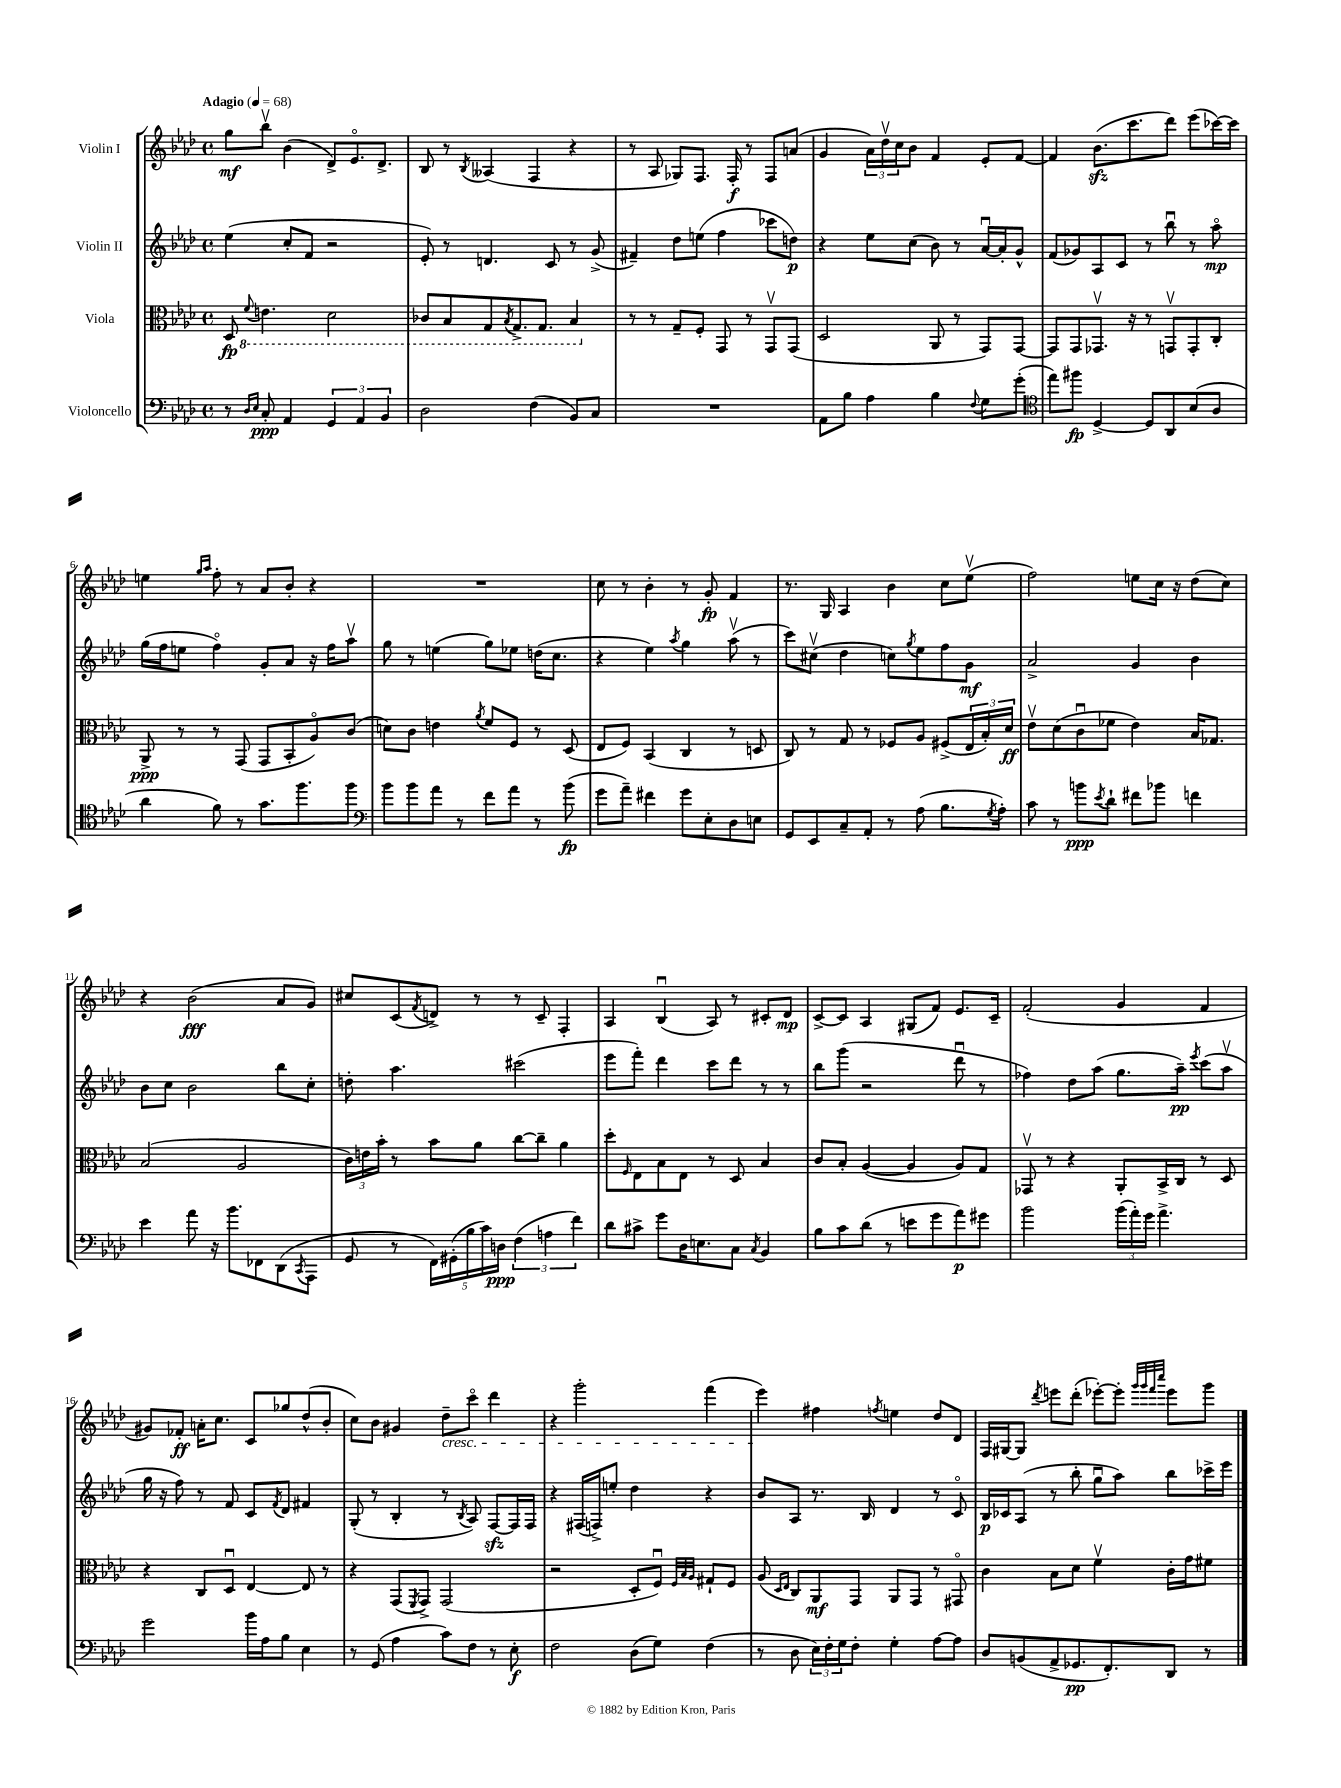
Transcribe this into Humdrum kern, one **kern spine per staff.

**kern	**kern	**kern	**kern
*staff4	*staff3	*staff2	*staff1
*clefF4	*clefC3	*clefG2	*clefG2
*k[b-e-a-d-]	*k[b-e-a-d-]	*k[b-e-a-d-]	*k[b-e-a-d-]
*M4/4	*M4/4	*M4/4	*M4/4
*met(c)	*met(c)	*met(c)	*met(c)
*MM68	*MM68	*MM68	*MM68
8r	8D-	(4ee-	8gg
16qqD-	.	.	.
16qqE-	8qqF	.	.
8C'	4.E	.	8bb-v
4AA-	.	8cc'	(4b-
.	.	8f	.
6GG	2D-	2r	8d-^)
.	.	.	8.e-o
6AA-	.	.	.
.	.	.	8.d-^
6BB-	.	.	.
=	=	=	=
2D-	8C-	8e-')	8B-
.	8BB-	8r	8r
.	.	.	8qB-
.	8GG	4.d	(4A--
.	8qBB-	.	.
.	8.GG^	.	.
(4F	.	.	4F
.	8.GG	.	.
.	.	8c	.
8BB-)	4BB-	8r	4r
8C	.	(8g^	.
=	=	=	=
1r	8r	4f#~)	8r
.	8r	.	8A-
.	8G~	8dd-	8G-)
.	8F'	(8ee	8.F
.	8GG	4ff	.
.	.	.	16F'
.	8r	.	8r
.	8GGv	8ccc-	8F
.	(8GG	8dd)	(8a
=	=	=	=
8AA-	2D-	4r	4g
8B-	.	.	.
4A-	.	8ee-	24a-)
.	.	.	24dd-v
.	.	.	24cc
.	.	(8cc	8b-
4B-	8AA-	8b-)	4f
.	8r	8r	.
8qqF	.	.	.
8G	8GG)	[16a-u	8e-'
.	.	16a-']	.
(8g'	[8GG	8g^^	[8f
=	=	=	=
*clefC4	*	*	*
8ee-)	8GG]	(8f	4f]
8ff#	8GG	8g-)	.
[4D-^	8.GG-v	8A-	(8.b-
.	.	8c	.
.	16r	.	8.ccc
8D-]	8r	8r	.
8AA-	8GGv	8bb-u	8ddd-)
(8B-	8GG'	8r	(8eee-
8A-	8C'	8aa-o	[16ccc-)
.	.	.	16ccc-]
=	=	=	=
4a-	8AA-^	(16gg	4ee
.	.	16ff	.
.	8r	8ee	.
.	.	.	16qqgg
.	.	.	16qqaa-
8f)	8r	4ffo)	8ff'
8r	(8GG	.	8r
8.g	8GG	8g'	8a-
.	8BB-'	8a-	8b-'
8.ff	.	.	.
.	8A-o)	16r	4r
.	.	16ff	.
8ff	(8c	8aa-v	.
=	=	=	=
*clefF4	*	*	*
8b-	8d)	8gg	1r
8b-	8c	8r	.
8a-	4e	(4ee	.
8r	.	.	.
.	8qa-	.	.
8f	8f	8gg)	.
8a-	8F	8ee-	.
8r	8r	(16dd	.
.	.	8.cc	.
(8b-	(8D-	.	.
=	=	=	=
8g	8E-	4r	8cc
8a-~)	8F)	.	8r
4f#	(4BB-	4ee-)	4b-'
.	.	8qaa-	.
8g	4C	4gg	8r
8E-'	.	.	8g'
8D-	8r	(8aa-v	4f
8E	8D	8r	.
=	=	=	=
8GG	8C)	8ccc)	8.r
8EE-	8r	(8cc#v	.
.	.	.	16G
8C~	8G	4dd-	4A-
8AA-'	8r	.	.
8r	8F-	8cc)	4b-
.	.	8qgg	.
(8A-	8A-	8ee-	.
8.B-	(8F#^	8ff	8cc
.	24E-	8g	(8ee-v
.	24B-')	.	.
8qG	.	.	.
16A-')	.	.	.
.	24d-	.	.
=	=	=	=
8c	8e-v	2a-^	2ff)
8r	(8d-	.	.
8b	8cu	.	.
8qe-	.	.	.
8d-`	8f-	.	.
8f#	4e-)	4g	8ee
8b-	.	.	16cc
.	.	.	16r
4f	16B-	4b-	(8dd-
.	8.G-	.	.
.	.	.	8cc)
=	=	=	=
4e-	(2B-	8b-	4r
.	.	8cc	.
8a-	.	2b-	(2b-
16r	.	.	.
8.b-	.	.	.
.	2A-	.	.
8FF-	.	.	.
(8DD-	.	8bb-	8a-
8qCC	.	.	.
8AAA-	.	8cc'	8g)
=	=	=	=
8GG	24c)	8dd'	8cc#
.	24e	.	.
.	24b-'	.	.
8r	8r	4.aa-	(8c
.	.	.	8qf
20FF)	8b-	.	8d^)
(20GG#'	.	.	.
20B-	.	.	.
.	8a-	.	8r
20c)	.	.	.
20D	.	.	.
(6F	[8cc	(2ccc#	8r
.	8cc~]	.	8c~
6A	.	.	.
.	4a-	.	4F'
6f)	.	.	.
=	=	=	=
8d-	8dd-'	8eee-	4A-
.	16qqF	.	.
8c#^	8E-	8fff')	.
8g	8B-	4ddd-	(4B-u
16D-	8E-	.	.
8.E	.	.	.
.	8r	8ccc	8A-)
8C	8D-	8ddd-	8r
8qC	.	.	.
4BB-	4B-	8r	8c#'
.	.	8r	8d-
=	=	=	=
8B-	8c	8bb-	[8c^
8c	8B-'	(8ggg	8c]
(8d-	([4A-	2r	4A-
8r	.	.	.
8e	4A-]	.	(8G#
8g	.	.	8f)
8a-)	8A-)	8ddd-u	8.e-
8g#	8G	8r	.
.	.	.	16c~
=	=	=	=
2b-	8GG-v	4ff-)	(2f'
.	8r	.	.
.	4r	8dd-	.
.	.	(8aa-	.
(24b-	8AA-'	8.gg	4g
24a-')	.	.	.
24g	.	.	.
4.a-^	16BB-^	.	.
.	16C	16aa-~)	.
.	.	8qeee-	.
.	8r	(8ccc	4f
.	8D-	8aa-v	.
=	=	=	=
2g	4r	16gg	8g#)
.	.	16r	.
.	.	8ff)	8f-'
.	8C	8r	16a'
.	.	.	8.cc
.	8D-u	8f	.
16b-	[4E-	8c	8c
16A-	.	.	.
.	.	8qf	.
8B-	.	8d-	8gg-
4E-	8E-]	4f#	(8dd-^^
.	8r	.	8b-'
=	=	=	=
8r	4r	(8G'	8cc)
(8GG	.	8r	8b-
4A-	(8GG	4B-'	4g#
.	8qFF	.	.
.	8GG^)	.	.
8c)	(2GG	8r	8dd-~
.	.	8qB-	.
8F	.	8A-)	8ccco
8r	.	[8F	4ddd-
8E-'	.	16F]	.
.	.	16F	.
=	=	=	=
2F	2r	4r	4r
.	.	(16F#	2ggg'
.	.	16F^)	.
.	.	8ee'	.
(8D-	8D-'	4dd-	.
8G)	8Fu)	.	.
.	32qqF	.	.
.	32qqB-	.	.
.	32qqA-	.	.
(4F	8G#`	4r	(4fff
.	8F	.	.
=	=	=	=
8r	(8A-	8b-	4eee-)
.	16qqD-	.	.
.	16qqE-	.	.
8D-	8C)	8A-	.
24E-)	8AA-	8.r	4ff#
24F'	.	.	.
24G	.	.	.
8F'	8GG	.	.
.	.	16B-	.
.	.	.	8qff
4G'	8AA-	4d-	4ee
.	8GG	.	.
[8A-	8r	8r	8dd-
8A-]	8GG#o	8co	8d-
=	=	=	=
8D-	4c	16B-	16F
.	.	16c-	[16G#
(8BB	.	(8A-	8G#]
.	.	.	8qddd-
8AA-^	8B-	8r	8eee
8.GG-	8d-	8bb-'	(8ddd-'
.	4fv	8ggu	[8eee-')
8.FF')	.	.	.
.	.	8aa-)	8eee-']
.	.	.	32qqggg
.	.	.	32qqggg
.	.	.	32qqfff
.	.	.	32qqcccc
8DD-	16c'	8bb-	8eee-
.	16g	.	.
8r	8f#	16ccc-^	8ggg
.	.	16eee-	.
==	==	==	==
*-	*-	*-	*-
